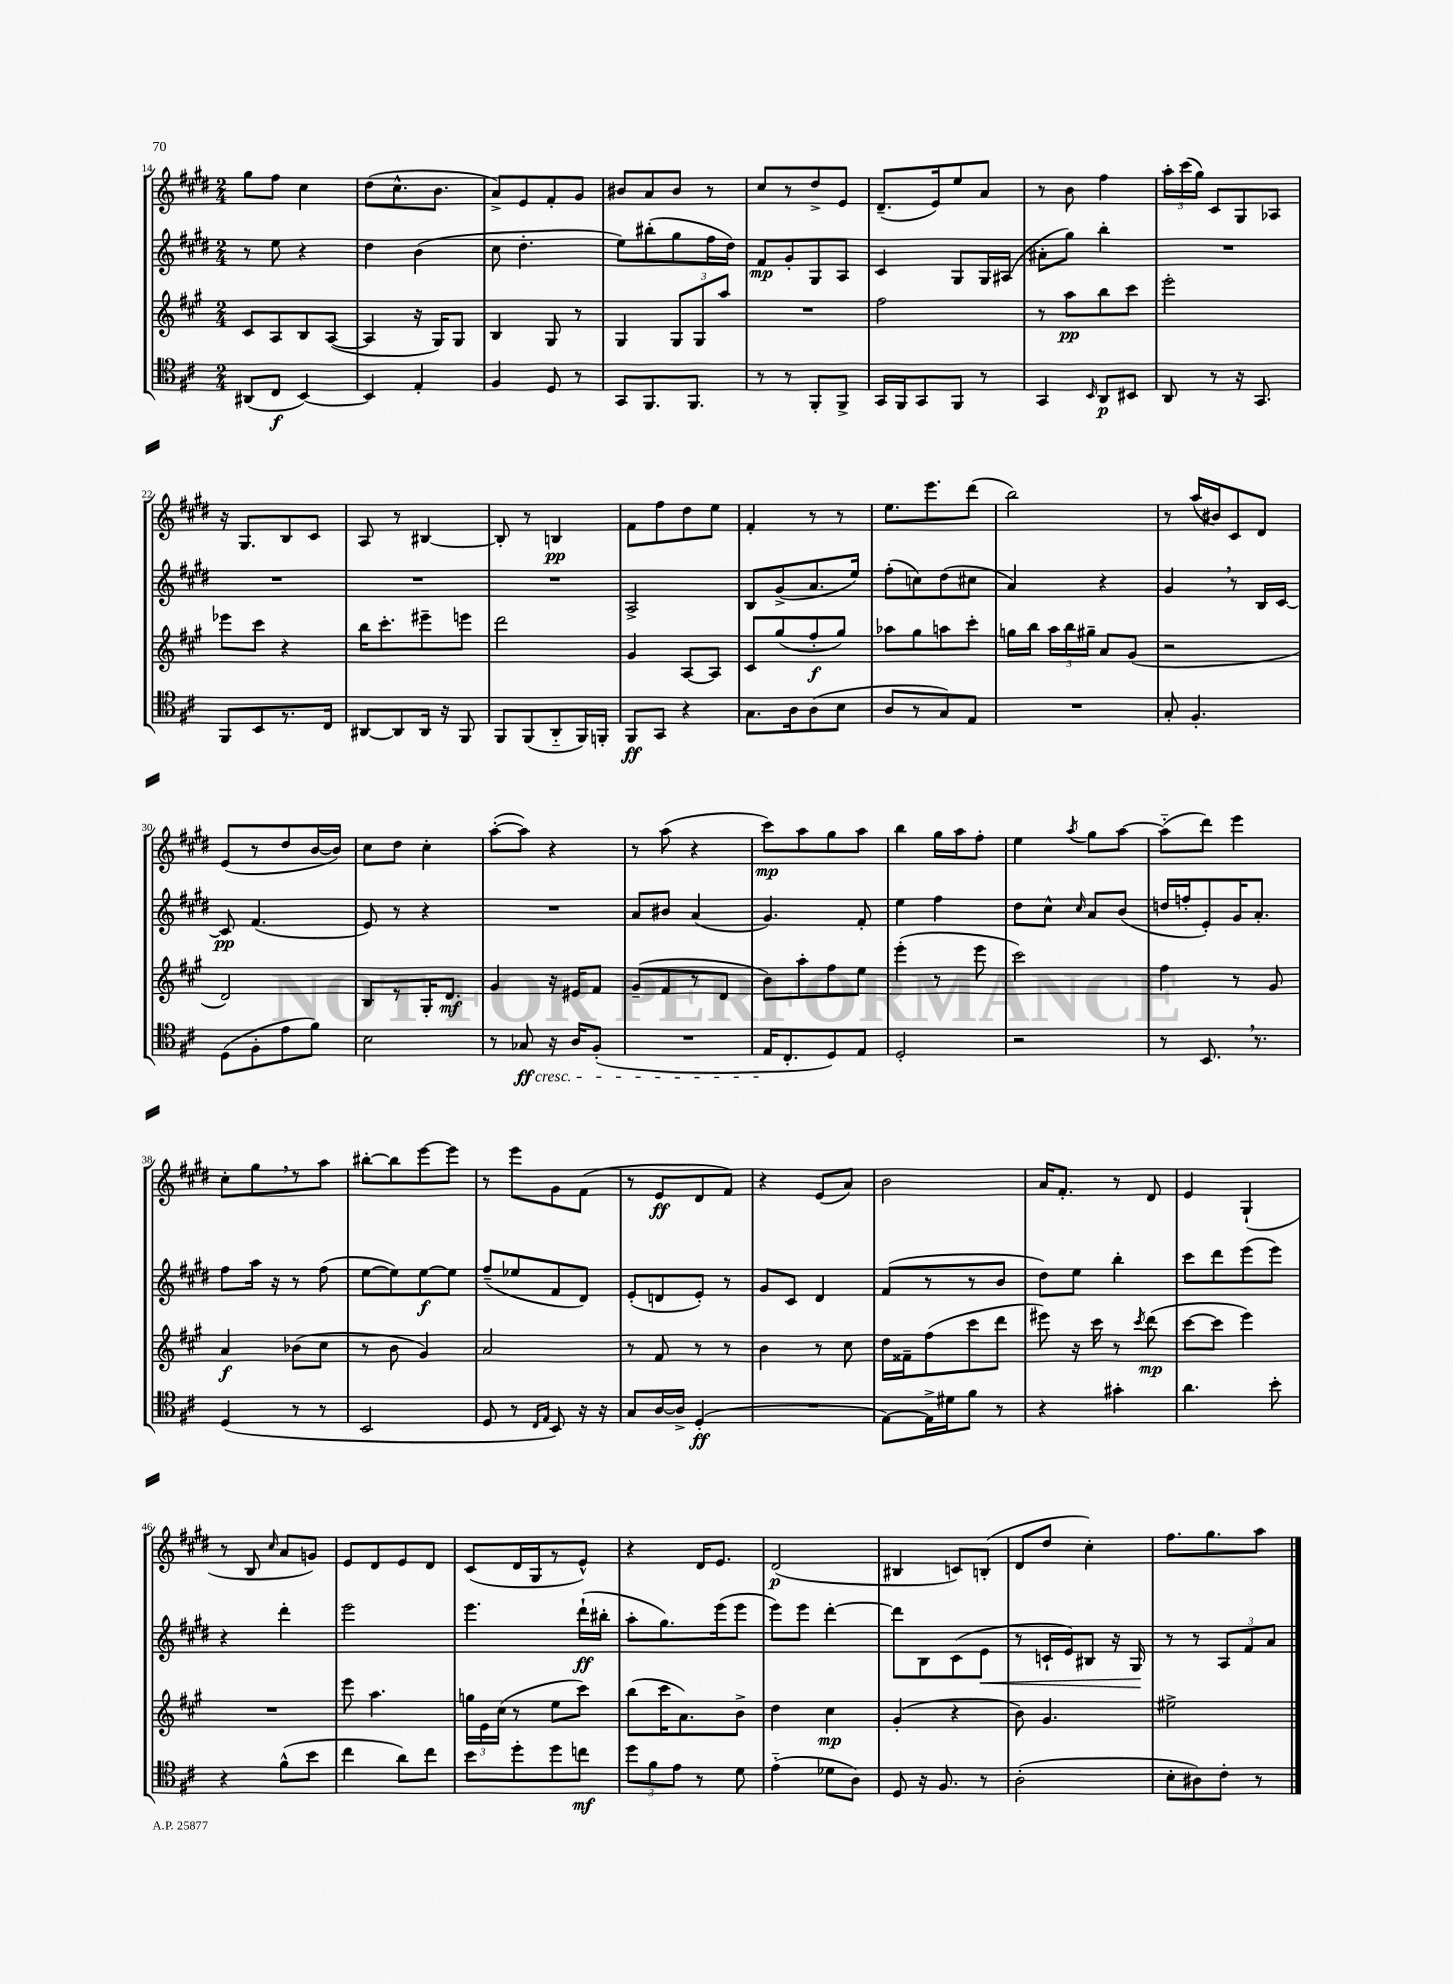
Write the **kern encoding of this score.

**kern	**kern	**kern	**kern
*staff4	*staff3	*staff2	*staff1
*clefC4	*clefG2	*clefG2	*clefG2
*k[f#c#]	*k[f#c#g#]	*k[f#c#g#d#]	*k[f#c#g#d#]
*M2/4	*M2/4	*M2/4	*M2/4
(8AA#/L	8c#/L	8r	8gg#\L
8C#/J	8A/	8ee\	8ff#\J
[4BB/)	8B/	4r	4cc#\
.	([8A/J	.	.
=	=	=	=
4BB/]	4A/]	4dd#\	(8dd#\L
.	.	.	8.cc#^^\
4E'/	16r	(4b\	.
.	16G#/LK)	.	8.b\J
.	8G#/J	.	.
=	=	=	=
4F#/	4B/	8cc#\	8a^/L)
.	.	4.dd#'\	8e/
8D/	8G#/	.	8f#'/
8r	8r	.	8g#/J
=	=	=	=
8GG/L	4G#/	8ee\L)	8b#/L
8.FF#/	.	(8bb#'\	8a/
.	12G#/L	8gg#\	8b#/J
8.FF#/J	.	.	.
.	12G#/	.	.
.	.	16ff#\L	8r
.	12aa/J	.	.
.	.	16dd#\JJ)	.
=	=	=	=
8r	2r	8f#/L	8cc#/L
8r	.	8g#'/	8r
8FF#'/L	.	8G#/	8dd#^/
8FF#^/J	.	8A/J	8e/J
=	=	=	=
16GG/LL	2ff#\	4c#/	(8.d#~/L
16FF#/J	.	.	.
8GG/	.	.	.
.	.	.	16e/k)
8FF#/J	.	8G#/L	8ee/
8r	.	16G#/L	8a/J
.	.	(16A#/JJ	.
=	=	=	=
4GG/	8r	8a#'\L	8r
.	8aa\L	8gg#\J)	8b\
16qqBB/	.	.	.
8AA/L	8bb\	4bb'\	4ff#\
8BB#/J	8ccc#\J	.	.
=	=	=	=
8AA/	2eee'\	2r	24aa'\LL
.	.	.	(24ccc#\
.	.	.	24gg#\JJ)
8r	.	.	8c#/L
16r	.	.	8G#/
8.GG/	.	.	.
.	.	.	8A-/J
=	=	=	=
8FF#/L	8eee-\L	2r	16r
.	.	.	8.G#/L
8BB/	8ccc#\J	.	.
8.r	4r	.	8B/
.	.	.	8c#/J
16C#/Jk	.	.	.
=	=	=	=
[8AA#/L	16bb\LK	2r	8A/
.	8.ccc#'\	.	.
8AA#/]	.	.	8r
16AA#/Jk	8eee#~\	.	[4B#/
16r	.	.	.
8FF#/	8eee\J	.	.
=	=	=	=
8FF#/L	2ddd\	2r	8B#'/]
(8FF#/	.	.	8r
8AA'~/	.	.	4B/
16FF#/L)	.	.	.
16FF'/JJ	.	.	.
=	=	=	=
8FF#/L	4g#/	2A^/	8f#\L
8GG/J	.	.	8ff#\
4r	[8A/L	.	8dd#\
.	8A/]J	.	8ee\J
=	=	=	=
8.G\L	8c#/L	8B/L	4f#'/
.	(8gg#/	(8g#^/	.
16A\k	.	.	.
(8A\	8ff#'/	8.a/	8r
8B\J	8gg#/J)	.	8r
.	.	16ee/Jk)	.
=	=	=	=
8A/L	8aa-\L	(8ff#'\L	8.ee\L
8r	8gg#\	8cc\)	.
.	.	.	8.eee\
8G/)	8aa\	(8dd#\	.
8E/J	8ccc#'\J	8cc#\J	(8ddd#\J
=	=	=	=
2r	16gg\LL	4a/)	2bb\)
.	16bb\JJ	.	.
.	24aa\LL	.	.
.	24bb\	.	.
.	24gg#~\JJ	.	.
.	8a/L	4r	.
.	(8g#/J	.	.
=	=	=	=
8G'/	2r	4g#/	8r
4.F#'/	.	.	(16aa/LL
.	.	.	16b#/J)
.	.	8r	8c#/
.	.	16B/LL	8d#/J
.	.	[16c#/JJ	.
=	=	=	=
(8D\L	2d/)	8c#/]	(8e/L
8F#'\	.	(4.f#/	8r
8e\	.	.	8dd#/
8f#\J)	.	.	[16b/L
.	.	.	16b/]JJ)
=	=	=	=
2B\	8B/L	8e/)	8cc#\L
.	8r	8r	8dd#\J
.	16G#'/K	4r	4cc#'\
.	8.d/J	.	.
=	=	=	=
8r	4g#/	2r	([8aa'\L
8G-/	.	.	8aa\]J)
16r	16r	.	4r
16A/LK	16e#/LK	.	.
(8F#'/J	8f#/J	.	.
=	=	=	=
2r	(8g#~/L	8a/L	8r
.	8f#/	8b#/J	(8aa\
.	8r	(4a/	4r
.	8d/J	.	.
=	=	=	=
16E/LK	8b\L)	4.g#/)	8ccc#\L)
8.C#'/	.	.	.
.	8aa'\	.	8aa\
8D/)	8ff#\	.	8gg#\
8E/J	8ee\J	8f#'/	8aa\J
=	=	=	=
2D'/	(4eee'\	4ee\	4bb\
.	8r	4ff#\	16gg#\LL
.	.	.	16aa\J
.	8eee\	.	8ff#'\J
=	=	=	=
2r	2ccc#\)	8dd#\L	4ee\
.	.	8cc#^^\J	.
.	.	16qqcc#/	8qaa/
.	.	8a/L	8gg#\L
.	.	(8b/J	[8aa\J
=	=	=	=
8r	4ff#\	16dd/LL	(8aa'~\]L
.	.	16ff'/J	.
8.BB/	.	8e'/)	8ddd#\J)
.	8r	16g#/K	4eee\
8.r	.	8.a'/J	.
.	8g#/	.	.
=	=	=	=
(4D/	4a/	8ff#\L	8cc#'\L
.	.	16aa\Jk	8gg#\
.	.	16r	.
8r	(8b-\L	8r	8r
8r	8cc#\J	(8ff#\	8aa\J
=	=	=	=
2BB/	8r	[8ee\L	[8bb#'\L
.	8b\	8ee\])	8bb#\]
.	4g#/)	[8ee\	[8eee\
.	.	8ee\]J	8eee\]J
=	=	=	=
8D/	2a/	(8ff#~/L	8r
8r	.	8ee-/	8eee\L
16qqC#/LL	.	.	.
16qqE/JJ	.	.	.
8BB/)	.	8f#/	8g#\
16r	.	8d#/J)	(8f#\J
16r	.	.	.
=	=	=	=
8G/L	8r	(8e'/L	8r
[16A/L	8f#/	8d/	8e/L
16A^/]JJ	.	.	.
(4D'/	8r	8e'/J)	8d#/
.	8r	8r	8f#/J)
=	=	=	=
2r	4b\	8g#/L	4r
.	.	8c#/J	.
.	8r	4d#/	(8e/L
.	8cc#\	.	8a/J)
=	=	=	=
[8E\L)	16dd\LL	(8f#/L	2b\
.	16f##~\J	.	.
16E^\]L	(8ff#\	8r	.
16d#\J	.	.	.
8f#\J	8ccc#\	8r	.
8r	8ddd\J	8b/J	.
=	=	=	=
4r	8eee#\)	8dd#\L)	16a/LK
.	.	.	8.f#'/J
.	16r	8ee\J	.
.	16ccc#\	.	.
4g#'\	8r	4bb'\	8r
.	8qccc#/	.	.
.	(8ddd\	.	8d#/
=	=	=	=
4.a\	[8ccc#\L	8ccc#\L	4e/
.	8ccc#\]J	8ddd#\	.
.	4eee\)	(8eee\	(4G#`/
8b'\	.	8eee\J)	.
=	=	=	=
4r	2r	4r	8r
.	.	.	8B/
.	.	.	16qqcc#/
(8f#^^\L	.	4ddd#'\	8a/L
8b\J	.	.	8g/J)
=	=	=	=
4cc#\	8eee\	2eee\	8e/L
.	4.aa\	.	8d#/
8a\L)	.	.	8e/
8cc#\J	.	.	8d#/J
=	=	=	=
8b\L	24gg\LL	4.eee\	(8c#/L
.	24e\	.	.
.	(24cc#\JJ	.	.
8dd'\	8r	.	16d#/L
.	.	.	16G#/J
8dd\	8ee\L	.	8r
8cc\J	8ccc#\J)	(16ddd#`\LL	8e^^/J)
.	.	16bb#'\JJ	.
=	=	=	=
12dd\L	(8bb\L	8aa'\L	4r
12f#\	.	.	.
.	16ccc#\K	8.gg#\)	.
12e\J	.	.	.
.	8.a\)	.	.
8r	.	.	16d#/LK
.	.	(16eee\k	8.e/J
8d\	8b^\J	8eee\J	.
=	=	=	=
(4e'~\	4dd\	8eee\L)	(2d#/
.	.	8eee\J	.
8d-\L	4cc#\	[4ddd#'\	.
8A\J)	.	.	.
=	=	=	=
8D/	(4g#'/	8ddd#\]L	4B#/
16r	.	8B\	.
8.F#/	.	.	.
.	4r	(8c#\	8c/L)
8r	.	8e\J	(8B'/J
=	=	=	=
(2A'\	8b\)	8r	8d#/L
.	4.g#/	16c`/LL	8dd#/J
.	.	16e/J)	.
.	.	8B#/J	4cc#'\)
.	.	16r	.
.	.	16G#/	.
=	=	=	=
8B'\L	2ee#^\	8r	8.ff#\L
8A#\)	.	8r	.
.	.	.	8.gg#\
8c#'\J	.	12A/L	.
.	.	12f#/	.
8r	.	.	8aa\J
.	.	12a/J	.
==	==	==	==
*-	*-	*-	*-
